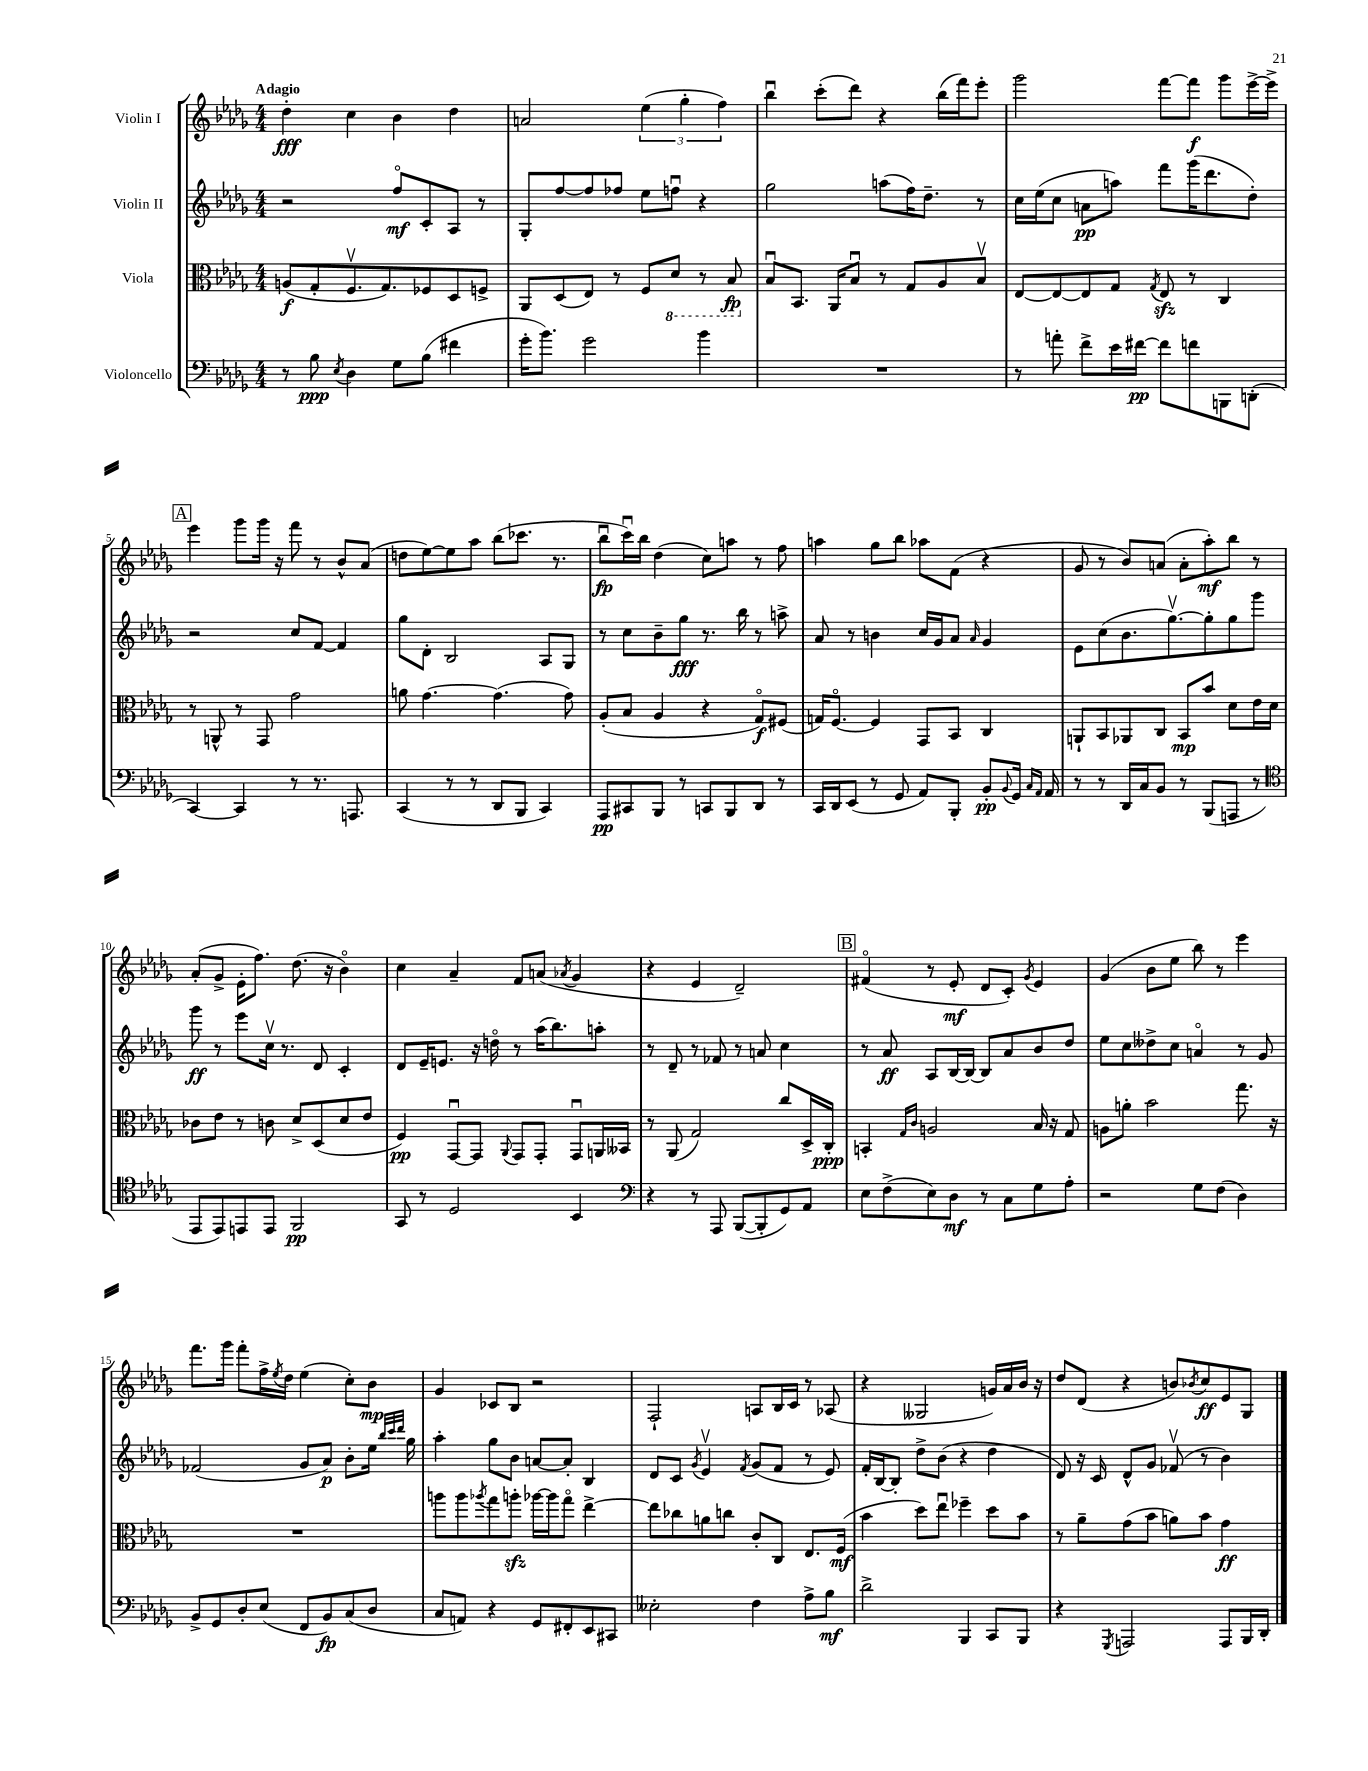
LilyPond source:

<<
\new StaffGroup <<
\new Staff = "s0" \with { instrumentName = "Violin I" } {
    \clef treble \key des \major \numericTimeSignature \time 4/4 \tempo "Adagio"
    des''4-.\fff c''4 bes'4 des''4 |
    a'2 \tuplet 3/2 { ees''4( ges''4-. f''4) } |
    bes''4\downbow c'''8-.( des'''8) r4 bes''16( f'''16) ees'''8-. |
    ges'''2 f'''8~ f'''8\f ges'''8 ees'''16~-> ees'''16-> |
    \mark \markup { \box "A" } ees'''4 ges'''8 ges'''16 r16 f'''8 r8 bes'8-^ aes'8( |
    d''8 ees''8~) ees''8 aes''8 bes''8( ces'''8. r8. |
    bes''8\downbow\fp c'''16\downbow) bes''16 des''4( c''8) a''8 r8 f''8 |
    a''4 ges''8 bes''8 aes''8 f'8( r4 |
    ges'8 r8 bes'8) a'8( a'8-. aes''8-.\mf) bes''8 r8 |
    aes'8-.( ges'8-> ees'16-. f''8.) des''8.( r16 bes'4\flageolet) |
    c''4 aes'4-- f'8 a'8( \acciaccatura { aes'8 } ges'4 |
    r4 ees'4 des'2--) |
    \mark \markup { \box "B" } fis'4\flageolet( r8 ees'8-.\mf des'8 c'8-.) \acciaccatura { ges'8 } ees'4 |
    ges'4( bes'8 ees''8 bes''8) r8 ees'''4 |
    f'''8. ges'''16 f'''8-. f''16-> \acciaccatura { ees''8 } des''16 ees''4( c''8-.) bes'8\mp |
    ges'4 ces'8 bes8 r2 |
    f2-! a8 bes16 c'16 r8 aes8( |
    r4 geses2 g'16) aes'16 bes'16 r16 |
    des''8 des'8( r4 b'8) \acciaccatura { bes'8 } c''8\ff ees'8 ges8 \bar "|." |
}
\new Staff = "s1" \with { instrumentName = "Violin II" } {
    \clef treble \key des \major \numericTimeSignature \time 4/4
    r2 f''8\flageolet\mf c'8-. aes8 r8 |
    ges8-. f''8~ f''8 fes''8 ees''8 f''8\downbow r4 |
    ges''2 a''8( f''16) des''8.-- r8 |
    c''16 ees''16( c''8 a'8\pp a''8) f'''8 ges'''16( des'''8. des''8-.) |
    \mark \markup { \box "A" } r2 c''8 f'8~ f'4 |
    ges''8 des'8-. bes2 aes8 ges8 |
    r8 c''8 bes'8-- ges''8\fff r8. bes''16 r8 a''8-> |
    aes'8 r8 b'4 c''16 ges'16 aes'8 \grace { aes'16 } ges'4 |
    ees'8 c''8( bes'8. ges''8.~\upbow) ges''8-. ges''8 ges'''8 |
    ges'''8\ff r8 ees'''8 c''16\upbow r8. des'8 c'4-. |
    des'8 ees'16-- e'8. r16 d''16\flageolet r8 aes''16( bes''8.) a''8-. |
    r8 des'8-- r8 fes'8 r8 a'8 c''4 |
    \mark \markup { \box "B" } r8 aes'8\ff aes8 bes16~ bes16~ bes8 aes'8 bes'8 des''8 |
    ees''8 c''8 deses''8-> c''8 a'4\flageolet r8 ges'8 |
    fes'2( ges'8 aes'8\p) bes'8-. ees''16 \grace { bes''32 c'''32 des'''32 } ges''16 |
    aes''4-. ges''8 bes'8 a'8~ a'8-. bes4 |
    des'8 c'8 \acciaccatura { ges'8 } ees'4\upbow \acciaccatura { f'8 } ges'8( f'8 r8 ees'8) |
    f'16-. bes16~ bes8-. des''8-> bes'8( r4 des''4 |
    des'8) r16 c'16 des'8-^ ges'8 fes'8\upbow( r8 bes'4) \bar "|." |
}
\new Staff = "s2" \with { instrumentName = "Viola" } {
    \clef alto \key des \major \numericTimeSignature \time 4/4
    a8\f( ges8-. f8.\upbow ges8.) fes8 des8 f8-> |
    aes,8 des8( ees8) r8 f8 \ottava #-1 des8 r8 bes,8\fp \ottava #0 |
    bes8\downbow bes,8. aes,16 bes8\downbow r8 ges8 aes8 bes8\upbow |
    ees8~ ees8~ ees8 ges8 \acciaccatura { ges8 } ees8\sfz r8 c4 |
    \mark \markup { \box "A" } r8 a,8-^ r8 ges,8 ges'2 |
    a'8 ges'4.~ ges'4.( ges'8) |
    aes8-.( bes8 aes4 r4 ges8\flageolet\f) fis8( |
    g16) f8.~\flageolet f4 ges,8 bes,8 c4 |
    a,8-! bes,8 aes,8 c8 bes,8\mp bes'8 des'8 ees'16 des'16 |
    ces'8 ees'8 r8 c'8 des'8-> des8( des'8 ees'8 |
    f4\pp) ges,8~\downbow ges,8 \appoggiatura { aes,8 } ges,8 ges,8-. ges,8\downbow a,16 beses,16 |
    r8 aes,8( ges2) c''8 des16-> c16-.\ppp |
    \mark \markup { \box "B" } b,4-. \grace { ges16 c'16 } a2 bes16 r16 ges8 |
    a8 a'8-. bes'2 ges''8. r16 |
    R1 |
    a''8 a''8 \acciaccatura { aes''8 } ges''8 a''8-.\sfz aes''16~ aes''16 ges''8\flageolet ees''4~-> |
    ees''8 ces''8 a'8 c''8 c'8-. c8 ees8. f16\mf( |
    bes'4 des''8) ees''8\downbow fes''4-- des''8 bes'8 |
    r8 aes'8-- ges'8( bes'8 a'8) bes'8 ges'4\ff \bar "|." |
}
\new Staff = "s3" \with { instrumentName = "Violoncello" } {
    \clef bass \key des \major \numericTimeSignature \time 4/4
    r8 bes8\ppp \acciaccatura { ees8 } des4 ges8 bes8( fis'4 |
    ges'16-. bes'8.) ges'2 bes'4 |
    R1 |
    r8 a'8-. f'8-> ees'16 fis'16~\pp fis'8 f'8 b,,8 d,8-.( |
    \mark \markup { \box "A" } c,4~) c,4 r8 r8. a,,8. |
    c,4( r8 r8 des,8 bes,,8 c,4) |
    aes,,8\pp cis,8 bes,,8 r8 c,8 bes,,8 des,8 r8 |
    c,16 des,16 ees,8( r8 ges,8 aes,8) bes,,8-. bes,8-.\pp \appoggiatura { bes,8 } ges,16 \grace { c16 aes,16 } aes,16 |
    r8 r8 des,16 c16 bes,8 r8 bes,,8( a,,8 r8 |
    \clef tenor ees,8 ees,8) e,8 e,8 f,2\pp |
    ges,8 r8 des2 bes,4 |
    \clef bass r4 r8 aes,,8 bes,,8~( bes,,8-. ges,8) aes,8 |
    \mark \markup { \box "B" } ees8 f8->( ees8) des8\mf r8 c8 ges8 aes8-. |
    r2 ges8 f8( des4) |
    bes,8-> ges,8 des8-. ees8( f,8 bes,8\fp) c8( des8 |
    c8 a,8) r4 ges,8 fis,8-. ees,8 cis,8 |
    eeses2-. f4 aes8-> bes8\mf |
    des'2-> bes,,4 c,8 bes,,8 |
    r4 \acciaccatura { ges,,8 } a,,2 a,,8 bes,,16 des,16-. \bar "|." |
}
>>
>>
